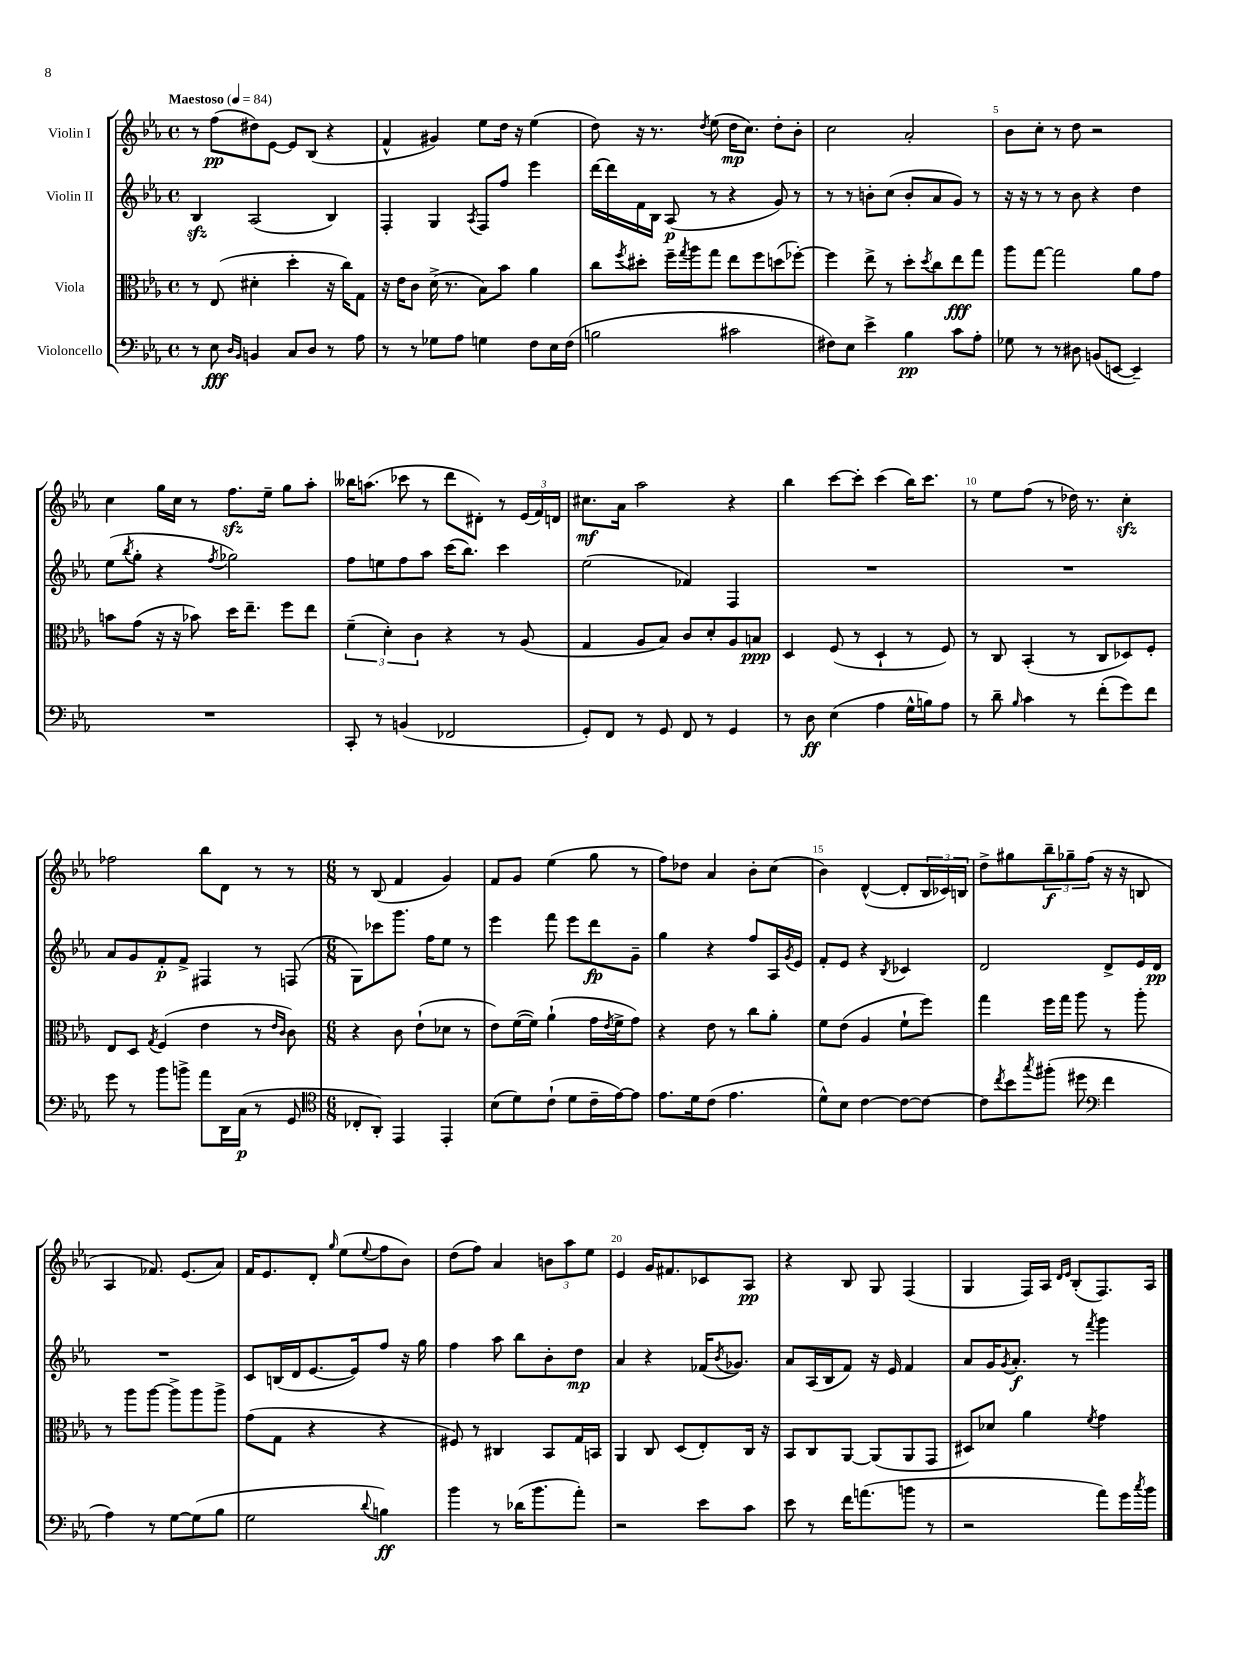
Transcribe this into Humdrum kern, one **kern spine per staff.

**kern	**dynam	**kern	**dynam	**kern	**dynam	**kern	**dynam
*part4	*part4	*part3	*part3	*part2	*part2	*part1	*part1
*staff4	*staff4	*staff3	*staff3	*staff2	*staff2	*staff1	*staff1
*I"Violoncello	*	*I"Viola	*	*I"Violin II	*	*I"Violin I	*
*clefF4	*	*clefC3	*	*clefG2	*	*clefG2	*
*k[b-e-a-]	*	*k[b-e-a-]	*	*k[b-e-a-]	*	*k[b-e-a-]	*
*M4/4	*	*M4/4	*	*M4/4	*	*M4/4	*
*met(c)	*	*met(c)	*	*met(c)	*	*met(c)	*
*MM84	*	*MM84	*	*MM84	*	*MM84	*
=1	=1	=1	=1	=1	=1	=1	=1
!	!	!	!	!	!	!LO:TX:a:B:t=Maestoso	!
8r	.	8r	.	4B-zz/	.	8r	.
8E-\	fff	(8E-/	.	.	.	(8ff\L	pp
16qqD/LL	.	.	.	.	.	.	.
16qqBB-/JJ	.	.	.	.	.	.	.
4BBn/	.	4d#X'\	.	(2A-/	.	8dd#X\)	.
.	.	.	.	.	.	[8e-\J	.
8C/L	.	4dd'\	.	.	.	8e-/L]	.
8D/J	.	.	.	.	.	(8B-/J	.
8r	.	16r	.	4B-/)	.	4r	.
.	.	16cc\KL)	.	.	.	.	.
8A-\	.	8G\J	.	.	.	.	.
=2	=2	=2	=2	=2	=2	=2	=2
8r	.	16r	.	4F'/	.	4f^^/	.
.	.	16e-\KL	.	.	.	.	.
8r	.	8c\J	.	.	.	.	.
8G-X\L	.	(16d^\	.	4G/	.	4g#X/)	.
.	.	8.r	.	.	.	.	.
8A-\J	.	.	.	.	.	.	.
.	.	.	.	8qA-/	.	.	.
4Gn\	.	8B-\L)	.	8F/L	.	8ee-\L	.
.	.	8b-\J	.	8ff/J	.	16dd\Jk	.
.	.	.	.	.	.	16r	.
8F\L	.	4a-\	.	4eee-\	.	(4ee-\	.
16E-\L	.	.	.	.	.	.	.
(16F\JJ	.	.	.	.	.	.	.
=3	=3	=3	=3	=3	=3	=3	=3
2Bn\	.	8cc\L	.	[16ddd\LL	.	8dd\)	.
.	.	.	.	16ddd\]	.	.	.
.	.	8qff/	.	.	.	.	.
.	.	8dd#X'\J	.	16f\	.	16r	.
.	.	.	.	16B-\JJ	.	8.r	.
.	.	16ff~\LL	.	(8A-/	p	.	.
.	.	8qgg/	.	.	.	.	.
.	.	16aa-\J	.	.	.	.	.
.	.	.	.	.	.	8qdd/	.
.	.	8gg\J	.	8r	.	(8ee-\	.
2c#X\	.	8ee-\L	.	4r	.	16dd\KL	mp
.	.	.	.	.	.	8.cc\J)	.
.	.	8ff\	.	.	.	.	.
.	.	(8ddn\	.	8g/)	.	8dd'\L	.
.	.	[8ff-X'\J)	.	8r	.	8b-'\J	.
=4	=4	=4	=4	=4	=4	=4	=4
8F#X\L)	.	4ff-\]	.	8r	.	2cc\	.
8E-\J	.	.	.	8r	.	.	.
4e-^\	.	8ee-^\	.	8bn'\L	.	.	.
.	.	8r	.	(8cc\J	.	.	.
4B-\	pp	8dd'\L	.	8b'/L	.	2a-'/	.
.	.	8qdd/	.	.	.	.	.
.	.	8cc\	.	8a-/	.	.	.
8c\L	.	8ee-\	fff	8g/J)	.	.	.
8A-'\J	.	8gg\J	.	8r	.	.	.
=5	=5	=5	=5	=5	=5	=5	=5
8G-X\	.	8aa-\L	.	16r	.	8b-\L	.
.	.	.	.	16r	.	.	.
8r	.	[8gg\J	.	8r	.	8cc'\J	.
8r	.	2gg\]	.	8r	.	8r	.
8D#X\	.	.	.	8b-\	.	8dd\	.
(8BBn/L	.	.	.	4r	.	2r	.
[8EEn/J	.	.	.	.	.	.	.
4EE~/])	.	8a-\L	.	4dd\	.	.	.
.	.	8g\J	.	.	.	.	.
!!LO:LB:g=z
=6	=6	=6	=6	=6	=6	=6	=6
1r	.	8bn\L	.	(8ee-\L	.	4cc\	.
.	.	.	.	8qbb-/	.	.	.
.	.	(8g\J	.	8gg'\J	.	.	.
.	.	16r	.	4r	.	16gg\LL	.
.	.	16r	.	.	.	16cc\JJ	.
.	.	8b-X\)	.	.	.	8r	.
.	.	.	.	8qff/	.	.	.
.	.	16dd\KL	.	2gg-X\)	.	8.ffzz\L	.
.	.	8.ee-~\J	.	.	.	.	.
.	.	.	.	.	.	16ee-~\Jk	.
.	.	8ff\L	.	.	.	8gg\L	.
.	.	8ee-\J	.	.	.	8aa-'\J	.
=7	=7	=7	=7	=7	=7	=7	=7
8CC'/	.	(6f~\	.	8ff\L	.	16bb--X\KL	.
.	.	.	.	.	.	(8.aan\J	.
8r	.	.	.	8een\	.	.	.
.	.	6d'\)	.	.	.	.	.
(4BBn/	.	.	.	8ff\	.	8ccc-X\	.
.	.	6c\	.	.	.	.	.
.	.	.	.	8aa-\J	.	8r	.
2FF-X/	.	4r	.	(16ccc\KL	.	8ddd\L	.
.	.	.	.	8.bb-\J)	.	.	.
.	.	.	.	.	.	8d#X'\J)	.
.	.	8r	.	4ccc\	.	8r	.
.	.	(8A-/	.	.	.	(24e-/LL	.
.	.	.	.	.	.	24f/)	.
.	.	.	.	.	.	24dn/JJ	.
=8	=8	=8	=8	=8	=8	=8	=8
8GG'/L)	.	4G/	.	(2ee-\	.	8.cc#X\L	mf
8FF/J	.	.	.	.	.	.	.
.	.	.	.	.	.	16a-\Jk	.
8r	.	8A-/L	.	.	.	2aa-\	.
8GG/	.	8B-/J)	.	.	.	.	.
8FF/	.	8c/L	.	4f-X/)	.	.	.
8r	.	8d'/	.	.	.	.	.
4GG/	.	8A-/	.	4F/	.	4r	.
.	.	8Bn/J	ppp	.	.	.	.
=9	=9	=9	=9	=9	=9	=9	=9
8r	.	4D/	.	1r	.	4bb-\	.
8D\	ff	.	.	.	.	.	.
(4E-\	.	(8F/	.	.	.	[8ccc\L	.
.	.	8r	.	.	.	8ccc'\J]	.
4A-\	.	4D`/	.	.	.	(4ccc\	.
16G^^\LL	.	8r	.	.	.	16bb-\KL)	.
16Bn\J)	.	.	.	.	.	8.ccc\J	.
8A-\J	.	8F/)	.	.	.	.	.
=10	=10	=10	=10	=10	=10	=10	=10
8r	.	8r	.	1r	.	8r	.
8d~\	.	8C/	.	.	.	8ee-\L	.
16qqB-/	.	.	.	.	.	.	.
4c\	.	(4BB-'/	.	.	.	(8ff\J	.
.	.	.	.	.	.	8r	.
8r	.	8r	.	.	.	16dd-X\)	.
.	.	.	.	.	.	8.r	.
(8f'\L	.	8C/L	.	.	.	.	.
8g\)	.	8D-X/)	.	.	.	4cczz'\	.
8f\J	.	8F'/J	.	.	.	.	.
!!LO:LB:g=z
=11	=11	=11	=11	=11	=11	=11	=11
8g\	.	8E-/L	.	8a-/L	.	2ff-X\	.
8r	.	8D/J	.	8g/	.	.	.
.	.	8qG/	.	.	.	.	.
8b-\L	.	(4F/	.	8f'/	p	.	.
8bn^\J	.	.	.	8f^/J	.	.	.
8a-\L	.	4e-\	.	4F#X/	.	8bb-\L	.
16DD\L	.	.	.	.	.	8d\J	.
(16C\JJ	p	.	.	.	.	.	.
8r	.	8r	.	8r	.	8r	.
.	.	16qqe-/LL	.	.	.	.	.
.	.	16qqc/JJ	.	.	.	.	.
8GG/	.	8c\)	.	(8Fn/	.	8r	.
=12	=12	=12	=12	=12	=12	=12	=12
*clefC4	*	*	*	*	*	*	*
*M6/8	*	*M6/8	*	*M6/8	*	*M6/8	*
8C-X'/L	.	4r	.	8G\L)	.	8r	.
8AA-'/J)	.	.	.	8ccc-X\	.	(8B-/	.
4EE-/	.	8c\	.	8.ggg\J	.	4f/	.
.	.	(8e-`\L	.	.	.	.	.
.	.	.	.	16ff\KL	.	.	.
4EE-'/	.	8d-X\J	.	8ee-\J	.	4g/)	.
.	.	8r	.	8r	.	.	.
=13	=13	=13	=13	=13	=13	=13	=13
(8B-\L	.	8e-\L)	.	4eee-\	.	8f/L	.
8d\)	.	([16f\L	.	.	.	8g/J	.
.	.	16f\JJ])	.	.	.	.	.
(8c`\J	.	(4a-`\	.	8fff\	.	(4ee-\	.
8d\L	.	.	.	8eee-\L	.	.	.
16c~\L	.	16g\LL	.	8ddd\	fp	8gg\	.
.	.	8qe-/	.	.	.	.	.
[16e-\J)	.	16f^\J	.	.	.	.	.
8e-\J]	.	8g\J)	.	8g~\J	.	8r	.
=14	=14	=14	=14	=14	=14	=14	=14
8.e-\L	.	4r	.	4gg\	.	8ff\L)	.
.	.	.	.	.	.	8dd-X\J	.
16d\k	.	.	.	.	.	.	.
(8c\J	.	8e-\	.	4r	.	4a-/	.
4.e-\	.	8r	.	.	.	.	.
.	.	8cc\L	.	8ff/L	.	8b-'\L	.
.	.	8a-'\J	.	16A-/L	.	(8cc\J	.
.	.	.	.	8qg/	.	.	.
.	.	.	.	16e-/JJ	.	.	.
=15	=15	=15	=15	=15	=15	=15	=15
8d^^\L)	.	8f\L	.	8f'/L	.	4b-\)	.
8B-\J	.	(8e-\J	.	8e-/J	.	.	.
[4c\	.	4A-/	.	4r	.	([4d^^/	.
.	.	.	.	8qB-/	.	.	.
8c\L_	.	8f`\L	.	4c-X/	.	8d'/L]	.
8c\J_	.	8ff\J)	.	.	.	24B-/L	.
.	.	.	.	.	.	24c-X/)	.
.	.	.	.	.	.	24Bn/JJ	.
=16	=16	=16	=16	=16	=16	=16	=16
8c\L]	.	4gg\	.	2d/	.	8dd^\L	.
8qcc/	.	.	.	.	.	.	.
8b-\	.	.	.	.	.	8gg#X\	.
8qgg/	.	.	.	.	.	.	.
(8ff#X'\J	.	16ff\LL	.	.	.	12bb-~\	f
.	.	16gg\JJ	.	.	.	.	.
.	.	.	.	.	.	12gg-X~\	.
8dd#X\	.	8aa-\	.	.	.	.	.
.	.	.	.	.	.	(12ff\J	.
*clefF4	*	*	*	*	*	*	*
4f\	.	8r	.	8d^/L	.	16r	.
.	.	.	.	.	.	16r	.
.	.	8aa-'\	.	16e-/L	.	8Bn/	.
.	.	.	.	16d/JJ	pp	.	.
!!LO:LB:g=z
=17	=17	=17	=17	=17	=17	=17	=17
4A-\)	.	8r	.	2.r	.	4A-/	.
.	.	8aa-\L	.	.	.	.	.
8r	.	[8aa-\J	.	.	.	8.f-X/)	.
[8G\L	.	8aa-^\L]	.	.	.	.	.
.	.	.	.	.	.	(8.e-/L	.
(8G\]	.	8aa-\	.	.	.	.	.
8B-\J	.	8aa-^\J	.	.	.	8a-/J)	.
=18	=18	=18	=18	=18	=18	=18	=18
2G\	.	(8g\L	.	8c/L	.	16f/KL	.
.	.	.	.	.	.	8.e-/	.
.	.	8G\J	.	(16Bn/L	.	.	.
.	.	.	.	16d/J	.	.	.
.	.	4r	.	[8.e-/	.	8d'/J	.
.	.	.	.	.	.	16qqgg/	.
.	.	.	.	.	.	(8ee-\L	.
.	.	.	.	16e-/k])	.	.	.
8qqd/	.	.	.	.	.	8qqee-/	.
4Bn\)	ff	4r	.	8ff/J	.	8ff\	.
.	.	.	.	16r	.	8b-\J)	.
.	.	.	.	16gg\	.	.	.
=19	=19	=19	=19	=19	=19	=19	=19
4b-\	.	8F#X/)	.	4ff\	.	(8dd\L	.
.	.	8r	.	.	.	8ff\J)	.
8r	.	4C#X/	.	8aa-\	.	4a-/	.
(16d-X\KL	.	.	.	8bb-\L	.	.	.
8.b-\	.	.	.	.	.	.	.
.	.	8BB-/L	.	8b-'\	.	12bn\L	.
.	.	.	.	.	.	12aa-\	.
8a-'\J)	.	16G/L	.	8dd\J	mp	.	.
.	.	.	.	.	.	12ee-\J	.
.	.	16BBn/JJ	.	.	.	.	.
=20	=20	=20	=20	=20	=20	=20	=20
2r	.	4AA-/	.	4a-/	.	4e-/	.
.	.	8C/	.	4r	.	16g/KL	.
.	.	.	.	.	.	8.f#X/	.
.	.	(8D/L	.	.	.	.	.
8e-\L	.	8E-'/)	.	(16f-X/KL	.	8c-X/	.
.	.	.	.	8qb-/	.	.	.
.	.	.	.	8.g-X/J)	.	.	.
8c\J	.	16C/Jk	.	.	.	8A-/J	pp
.	.	16r	.	.	.	.	.
=21	=21	=21	=21	=21	=21	=21	=21
8e-\	.	8BB-/L	.	8a-/L	.	4r	.
8r	.	8C/	.	(16A-/L	.	.	.
.	.	.	.	16B-/J	.	.	.
16f\KL	.	[8AA-/J	.	8f/J)	.	8B-/	.
(8.an\	.	.	.	.	.	.	.
.	.	(8AA-/L]	.	16r	.	8G/	.
.	.	.	.	16e-/	.	.	.
8bn\J	.	8AA-/	.	4f/	.	(4F/	.
8r	.	8GG/J	.	.	.	.	.
=22	=22	=22	=22	=22	=22	=22	=22
2r	.	8D#X/L)	.	8a-/L	.	4G/	.
.	.	8d-X/J	.	16g/K	.	.	.
.	.	.	.	8qg/	.	.	.
.	.	.	.	8.a-'/J	f	.	.
.	.	4a-\	.	.	.	16F/LL)	.
.	.	.	.	.	.	16A-/JJ	.
.	.	.	.	.	.	16qqd/LL	.
.	.	.	.	.	.	16qqe-/JJ	.
.	.	.	.	8r	.	(8B-'/L	.
.	.	8qf/	.	8qfff/	.	.	.
8a-\L)	.	4g\	.	4ggg\	.	8.F/)	.
16g\L	.	.	.	.	.	.	.
8qcc/	.	.	.	.	.	.	.
16b-\JJ	.	.	.	.	.	16A-/Jk	.
==	==	==	==	==	==	==	==
*-	*-	*-	*-	*-	*-	*-	*-
